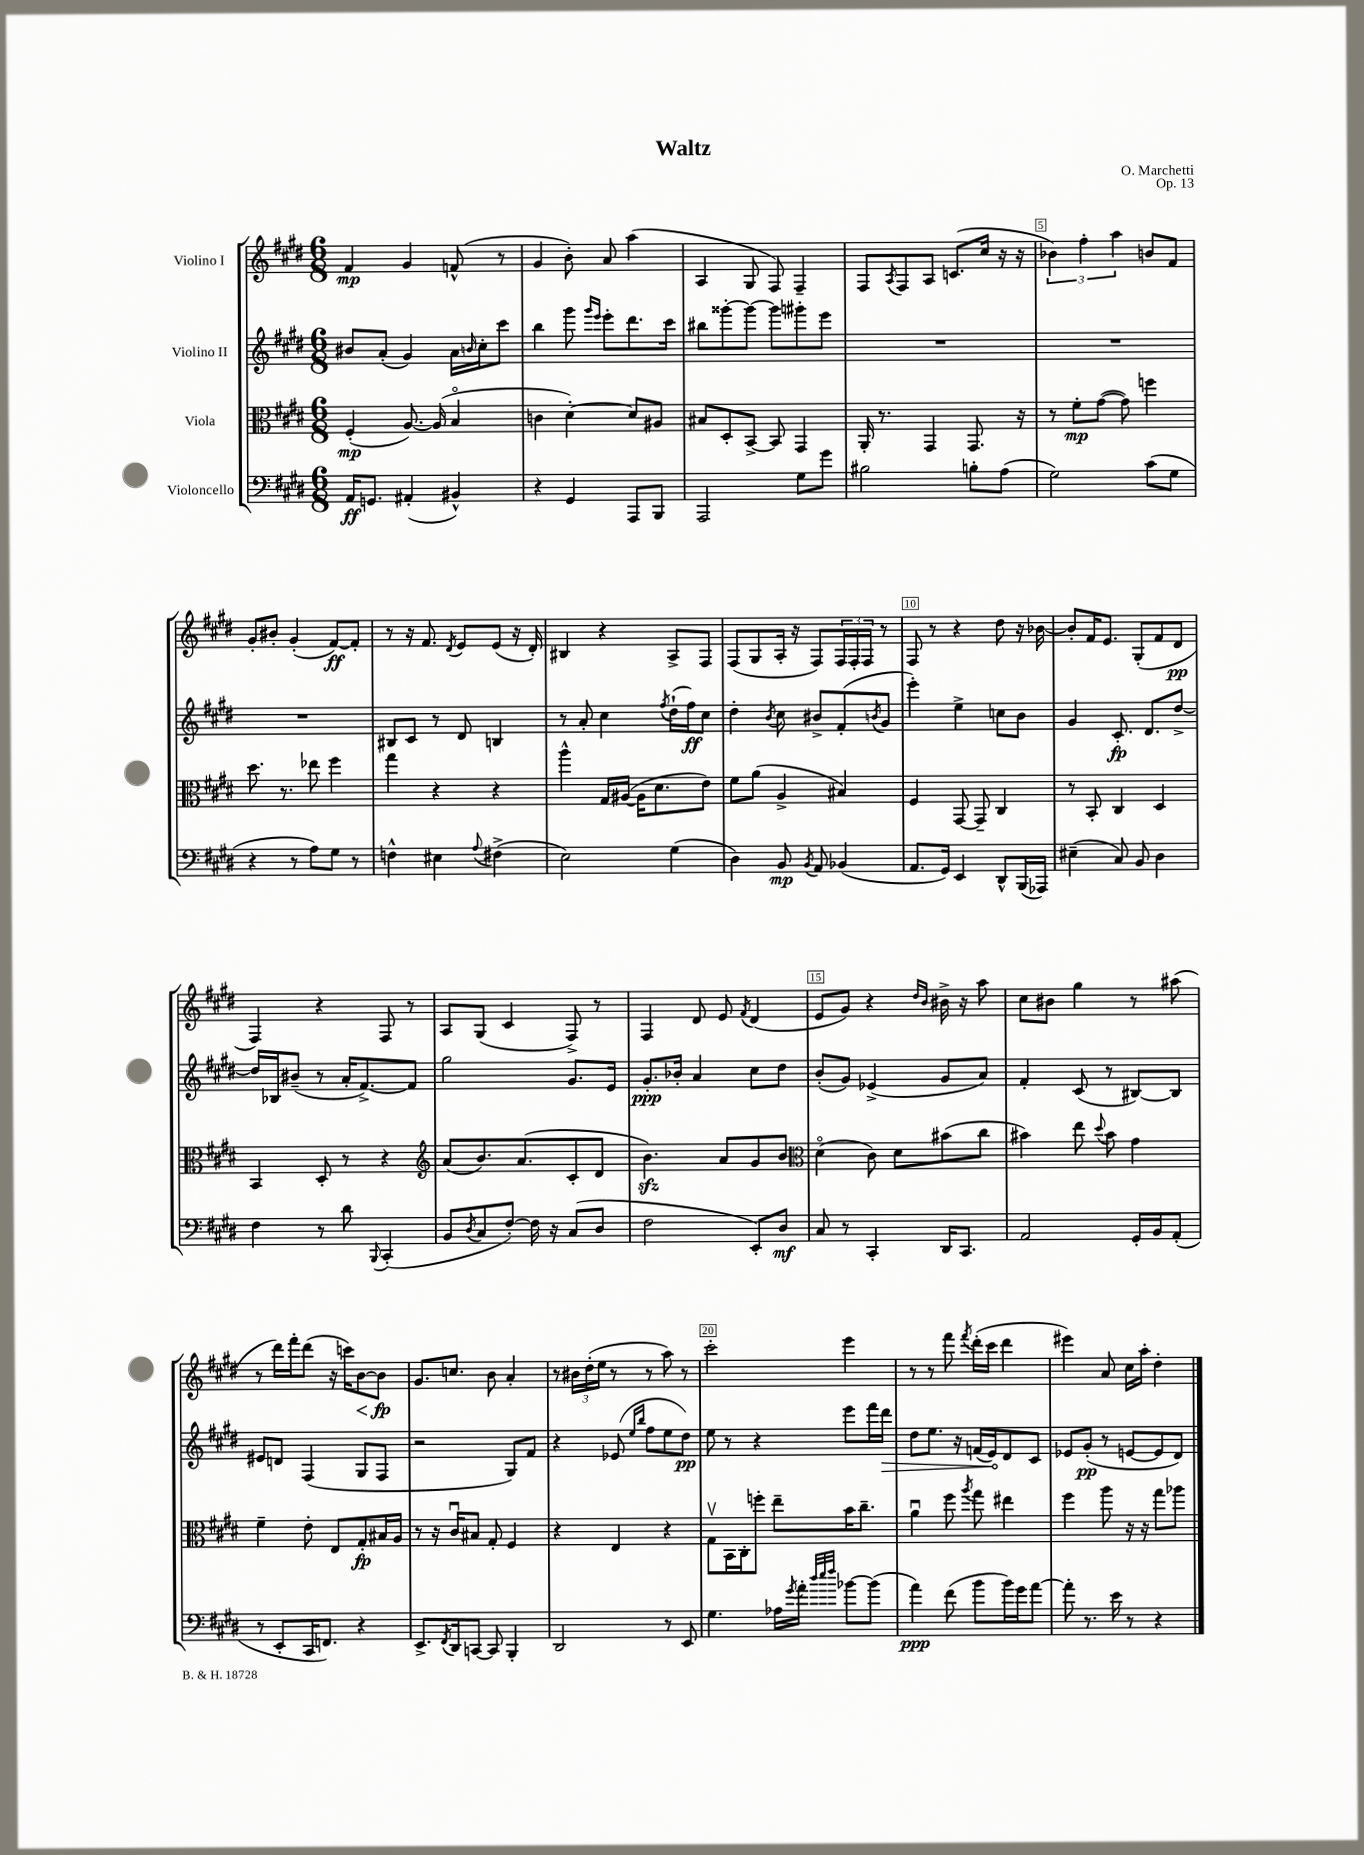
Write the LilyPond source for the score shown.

\header { title = "Waltz" composer = "O. Marchetti" opus = "Op. 13" }
<<
\new StaffGroup <<
\new Staff = "s0" \with { instrumentName = "Violino I" } {
    \clef treble \key e \major \numericTimeSignature \time 6/8
    fis'4\mp gis'4 f'8-^( r8 |
    gis'4 b'8-.) a'8 a''4( |
    a4 gis8 fis8) fis4-- |
    fis8 \acciaccatura { a8 } fis8 a8 c'8.( cis''16 r16 r16 |
    \tuplet 3/2 { bes'4) fis''4-. a''4 } b'8 fis'8 |
    gis'8-. bis'8-. gis'4-.( fis'8~\ff) fis'8-. |
    r8 r16 fis'8. \acciaccatura { dis'8 } e'8 e'8( r16 dis'16-.) |
    bis4 r4 a8-> fis8 |
    fis8( gis8 a16-. r16 fis8) \tuplet 3/2 { fis16 fis16-. fis16 } r8 |
    fis8 r8 r4 dis''8 r16 bes'16~ |
    bes'8-. fis'16 e'8. gis8-.( fis'8 dis'8\pp |
    fis4) r4 fis8 r8 |
    a8 gis8( cis'4 fis8->) r8 |
    fis4 dis'8 e'8 \acciaccatura { fis'8 } dis'4( |
    e'8 gis'8) r4 \grace { dis''16 b'16 } bis'16-> r16 a''8 |
    cis''8 bis'8 gis''4 r8 ais''8( |
    r8 dis'''16) fis'''16-. dis'''8( r16 c'''16) b'8~\< b'8\fp\! |
    gis'8. c''8. b'8 a'4-. |
    r8 \tuplet 3/2 { bis'16 dis''16-.( e''16 } r8 r8 a''8) r8 |
    cis'''2-. e'''4 |
    r8 r8 fis'''8 \acciaccatura { fis'''8 } dis'''16-.( cis'''16 dis'''4 |
    eis'''4) a'8 cis''16 a''16-. dis''4-. \bar "|." |
}
\new Staff = "s1" \with { instrumentName = "Violino II" } {
    \clef treble \key e \major \numericTimeSignature \time 6/8
    bis'8 a'8-.( gis'4) a'16 \grace { b'16 } cis''16-. cis'''8 |
    b''4 gis'''8 \grace { gis'''16 e'''16 } e'''8-. dis'''8. cis'''16 |
    bis''8 gisis'''8~-. gisis'''8~ gisis'''8 gis'''8-. e'''8 |
    R2. |
    R2. |
    R2. |
    bis8 cis'8 r8 dis'8 b4 |
    r8 a'8-. cis''4 \acciaccatura { fis''8 } dis''16-!( fis''16\ff) cis''8 |
    dis''4-. \acciaccatura { b'8 } cis''8 bis'8-> fis'8-.( \acciaccatura { b'8 } gis'8 |
    e'''4-.) e''4-> c''8 b'8 |
    gis'4 cis'8.-.\fp dis'8. dis''8~-> |
    dis''16 bes16 bis'8--( r8 a'16-. fis'8.~->) fis'8 |
    gis''2 gis'8. e'16 |
    gis'8.-.\ppp bes'16-. a'4 cis''8 dis''8 |
    b'8-.( gis'8) ees'4->( gis'8 a'8) |
    fis'4-. cis'8( r8 bis8~) bis8 |
    eis'8 d'8 fis4( gis8 fis8 |
    r2 gis8) fis'8 |
    r4 ees'8( \grace { e''16 b''16 } fis''8 e''8 dis''8\pp) |
    e''8 r8 r4 e'''8 fis'''16 \once \override Hairpin.circled-tip = ##t dis'''16\> |
    dis''8 e''8. r16 f'16( e'16\!) dis'8 cis'8 |
    ees'8 gis'8-.\pp( r8 e'8~ e'8 dis'8) \bar "|." |
}
\new Staff = "s2" \with { instrumentName = "Viola" } {
    \clef alto \key e \major \numericTimeSignature \time 6/8
    fis4-.\mp( a8.~) a16( b4\flageolet |
    c'4 dis'4~-.) dis'8 ais8 |
    bis8 dis8-. b,8~-> b,8 gis,4 |
    a,16-. r8. gis,4 gis,8. r16 |
    r8 fis'8-.\mp gis'8~( gis'8) f''4 |
    dis''8. r8. ees''8 fis''4 |
    gis''4 r4 r4 |
    a''4-^ gis16 ais16~( ais16 dis'8. e'8) |
    fis'8 a'8( a4-> bis4) |
    fis4 gis,8~ gis,8-- cis4 |
    r8 b,8-. cis4 dis4 |
    b,4 dis8-. r8 r4 |
    \clef treble a'8( b'8.) a'8.( cis'8-. dis'8 |
    b'4.\sfz) a'8 gis'8 b'8 |
    \clef alto dis'4\flageolet( cis'8) dis'8 bis'8( cis''8 |
    bis'4) e''8 \appoggiatura { dis''8 } bis'8 gis'4 |
    fis'4-- e'8-. e8 gis8-.\fp bis16 a16 |
    r8 r16 cis'16\downbow bis8 gis8-. fis4 |
    r4 e4 r4 |
    gis8\upbow b,16 cis16-. f''8-. e''8-- b'16 cis''8.-- |
    a'4\downbow fis''8 \acciaccatura { a''8 } gis''8 eis''4 |
    fis''4 a''8 r16 r16 gis''8 aes''8 \bar "|." |
}
\new Staff = "s3" \with { instrumentName = "Violoncello" } {
    \clef bass \key e \major \numericTimeSignature \time 6/8
    a,16\ff g,8. ais,4-.( bis,4-^) |
    r4 gis,4 a,,8 b,,8 |
    a,,2 gis8 gis'8 |
    bis2 b8-. a8( |
    gis2) cis'8( gis8 |
    r4 r8 a8) gis8 r8 |
    f4-^ eis4 \appoggiatura { a8 } fis4->( |
    e2) gis4( |
    dis4) b,8\mp \acciaccatura { b,8 } a,8 bes,4( |
    a,8. gis,16) e,4 dis,8-^ b,,16( aes,,16) |
    eis4--( cis8) b,8 dis4 |
    fis4 r8 dis'8 \appoggiatura { b,,8 } cis,4-.( |
    b,8 \acciaccatura { dis8 } cis8 fis8~-.) fis16 r16 cis8( dis8 |
    fis2 e,8-.) dis8\mf |
    cis8 r8 cis,4-. dis,16 cis,8. |
    a,2 gis,16-. b,16 a,8-.( |
    r8 e,8-. cis,16 f,8.) r4 |
    e,8.-> \acciaccatura { fis,8 } dis,16 c,8~ c,8 b,,4-. |
    dis,2 r8 e,8 |
    gis4. aes16 \acciaccatura { gis'8 } a'16-. \grace { dis''32 e''32 fis''32 } bes'8~ bes'8( |
    a'4\ppp) fis'8( b'8 b'16) gis'16 a'8~ |
    a'8-. r8. e'16 r8 r4 \bar "|." |
}
>>
>>
\layout { \context { \Score \override BarNumber.break-visibility = ##(#f #t #t) barNumberVisibility = #(every-nth-bar-number-visible 5) \override BarNumber.stencil = #(make-stencil-boxer 0.1 0.3 ly:text-interface::print) } }
